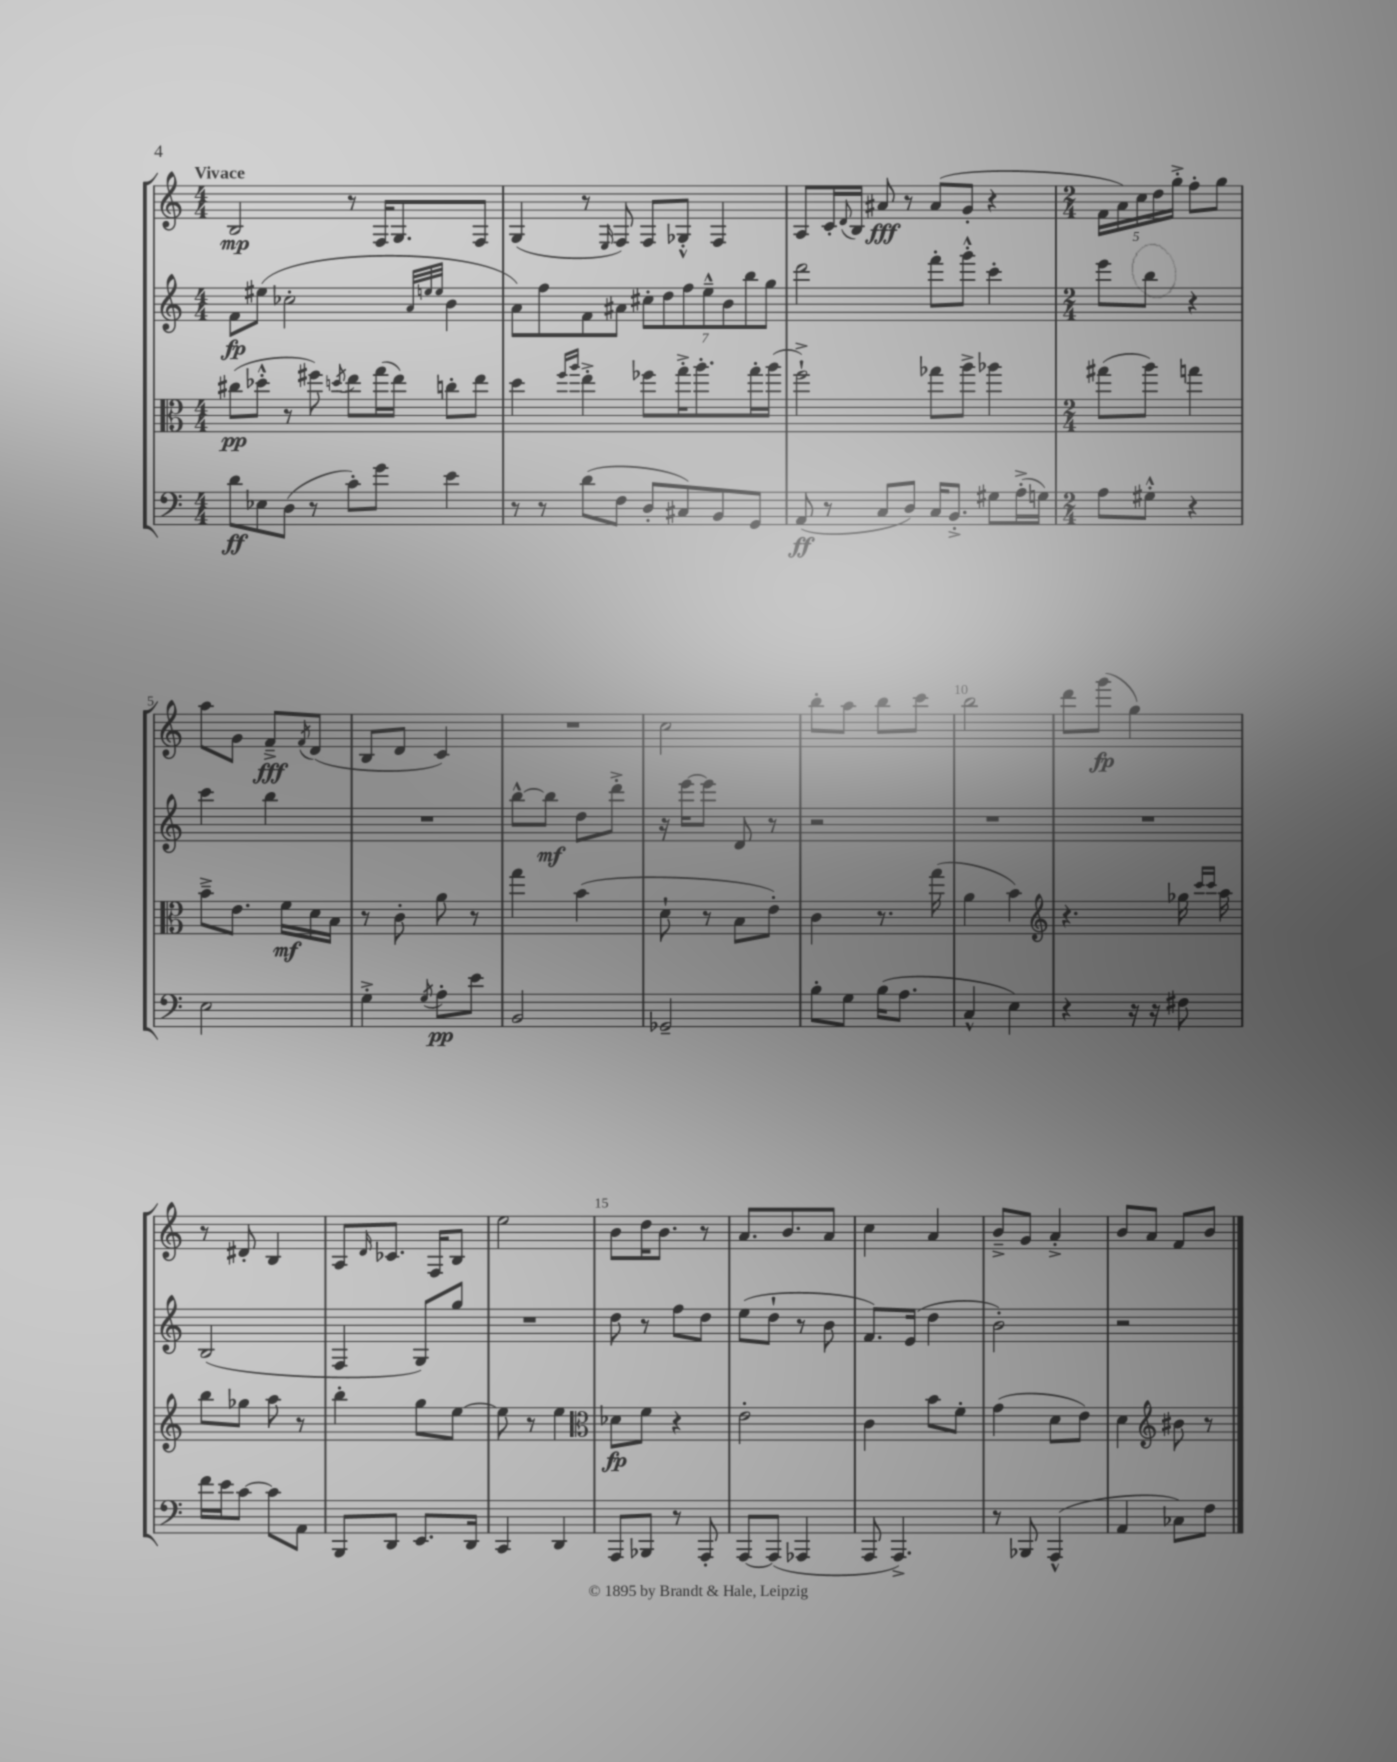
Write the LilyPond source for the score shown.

<<
\new StaffGroup <<
\new Staff = "s0" {
    \clef treble \key c \major \numericTimeSignature \time 4/4 \tempo "Vivace"
    b2\mp r8 f16 g8. f8 |
    g4( r8 \grace { e16 } f8) f8 ges8-.-^ f4 |
    a8 c'16-. \appoggiatura { d'8 } b16 ais'8\fff r8 ais'8( g'8-. r4 |
    \numericTimeSignature \time 2/4 \tuplet 5/4 { f'16 a'16) c''16 d''16 g''16-.-> } f''8-. g''8 |
    a''8 g'8 f'8--->\fff \acciaccatura { f'8 } d'8( |
    b8 d'8 c'4) |
    R2 |
    c''2 |
    b''8-. a''8 b''8 c'''8 |
    b''2 |
    d'''8 g'''8\fp( g''4) |
    r8 dis'8-. b4 |
    a8 \grace { d'16 } ces'8. f16 b8 |
    e''2 |
    b'8 d''16 b'8. r8 |
    a'8. b'8. a'8 |
    c''4 a'4 |
    b'8---> g'8 a'4-.-> |
    b'8 a'8 f'8 b'8 \bar "|." |
}
\new Staff = "s1" {
    \clef treble \key c \major \numericTimeSignature \time 4/4
    f'8\fp eis''8( ces''2-. \grace { a'32 e''32 e''32 } b'4 |
    a'8) f''8 f'8 ais'8 \tuplet 7/4 { cis''8-. d''8 f''8 e''8---^ b'8 b''8 g''8 } |
    d'''2 f'''8-. g'''8-.-^ c'''4-. |
    \numericTimeSignature \time 2/4 e'''8 b''8 r4 |
    c'''4 b''4 |
    R2 |
    b''8~-^ b''8\mf d''8 d'''8-.-> |
    r16 e'''16~ e'''8 d'8 r8 |
    r2 |
    R2 |
    R2 |
    b2( |
    f4 g8) g''8 |
    R2 |
    d''8 r8 f''8 d''8 |
    e''8( d''8-! r8 b'8 |
    f'8.) e'16( d''4 |
    b'2-.) |
    r2 \bar "|." |
}
\new Staff = "s2" {
    \clef alto \key c \major \numericTimeSignature \time 4/4
    cis''8\pp( des''8-.-^ r8 fis''8) \acciaccatura { d''8 } e''8 g''16( e''16) c''8-. e''8 |
    d''4 \grace { f''16 a''16 } e''4-.-> fes''8 g''16-.-> a''8.-. g''16-. a''16( |
    f''2-!->) ges''8 a''8-> aes''4 |
    \numericTimeSignature \time 2/4 gis''8( a''8) g''4 |
    b'8---> e'8. f'16\mf d'16 b16 |
    r8 c'8-. a'8 r8 |
    g''4 b'4( |
    d'8-! r8 b8 e'8-.) |
    c'4 r8. g''16( |
    a'4 b'4) |
    \clef treble r4. ges''16 \grace { c'''16 c'''16 } a''16 |
    b''8 ges''8 a''8 r8 |
    b''4-. g''8 e''8~ |
    e''8 r8 e''4 |
    \clef alto des'8\fp f'8 r4 |
    e'2-. |
    c'4 b'8 f'8-. |
    g'4( d'8 e'8) |
    d'4 \clef treble bis'8 r8 \bar "|." |
}
\new Staff = "s3" {
    \clef bass \key c \major \numericTimeSignature \time 4/4
    d'8\ff ees8 d8( r8 c'8-.) g'8 e'4 |
    r8 r8 d'8( f8 d8-. cis8) b,8 g,8 |
    a,8\ff( r8 c8 d8) c16 b,8.-.-> gis8 a16-.->( g16) |
    \numericTimeSignature \time 2/4 a8 gis8-.-^ r4 |
    e2 |
    g4-.-> \acciaccatura { g8 } a8-.\pp e'8 |
    b,2 |
    ges,2-- |
    b8-. g8 b16( a8. |
    c4-^ e4) |
    r4 r16 r16 fis8 |
    f'16 e'16 c'8~ c'8 a,8 |
    b,,8 d,8 e,8. d,16 |
    c,4 d,4 |
    a,,8 bes,,8 r8 a,,8-. |
    a,,8~ a,,8( aes,,4 |
    a,,8 a,,4.->) |
    r8 bes,,8 a,,4-^( |
    a,4 ces8) f8 \bar "|." |
}
>>
>>
\layout { \context { \Score \override BarNumber.break-visibility = ##(#f #t #t) barNumberVisibility = #(every-nth-bar-number-visible 5) } }
